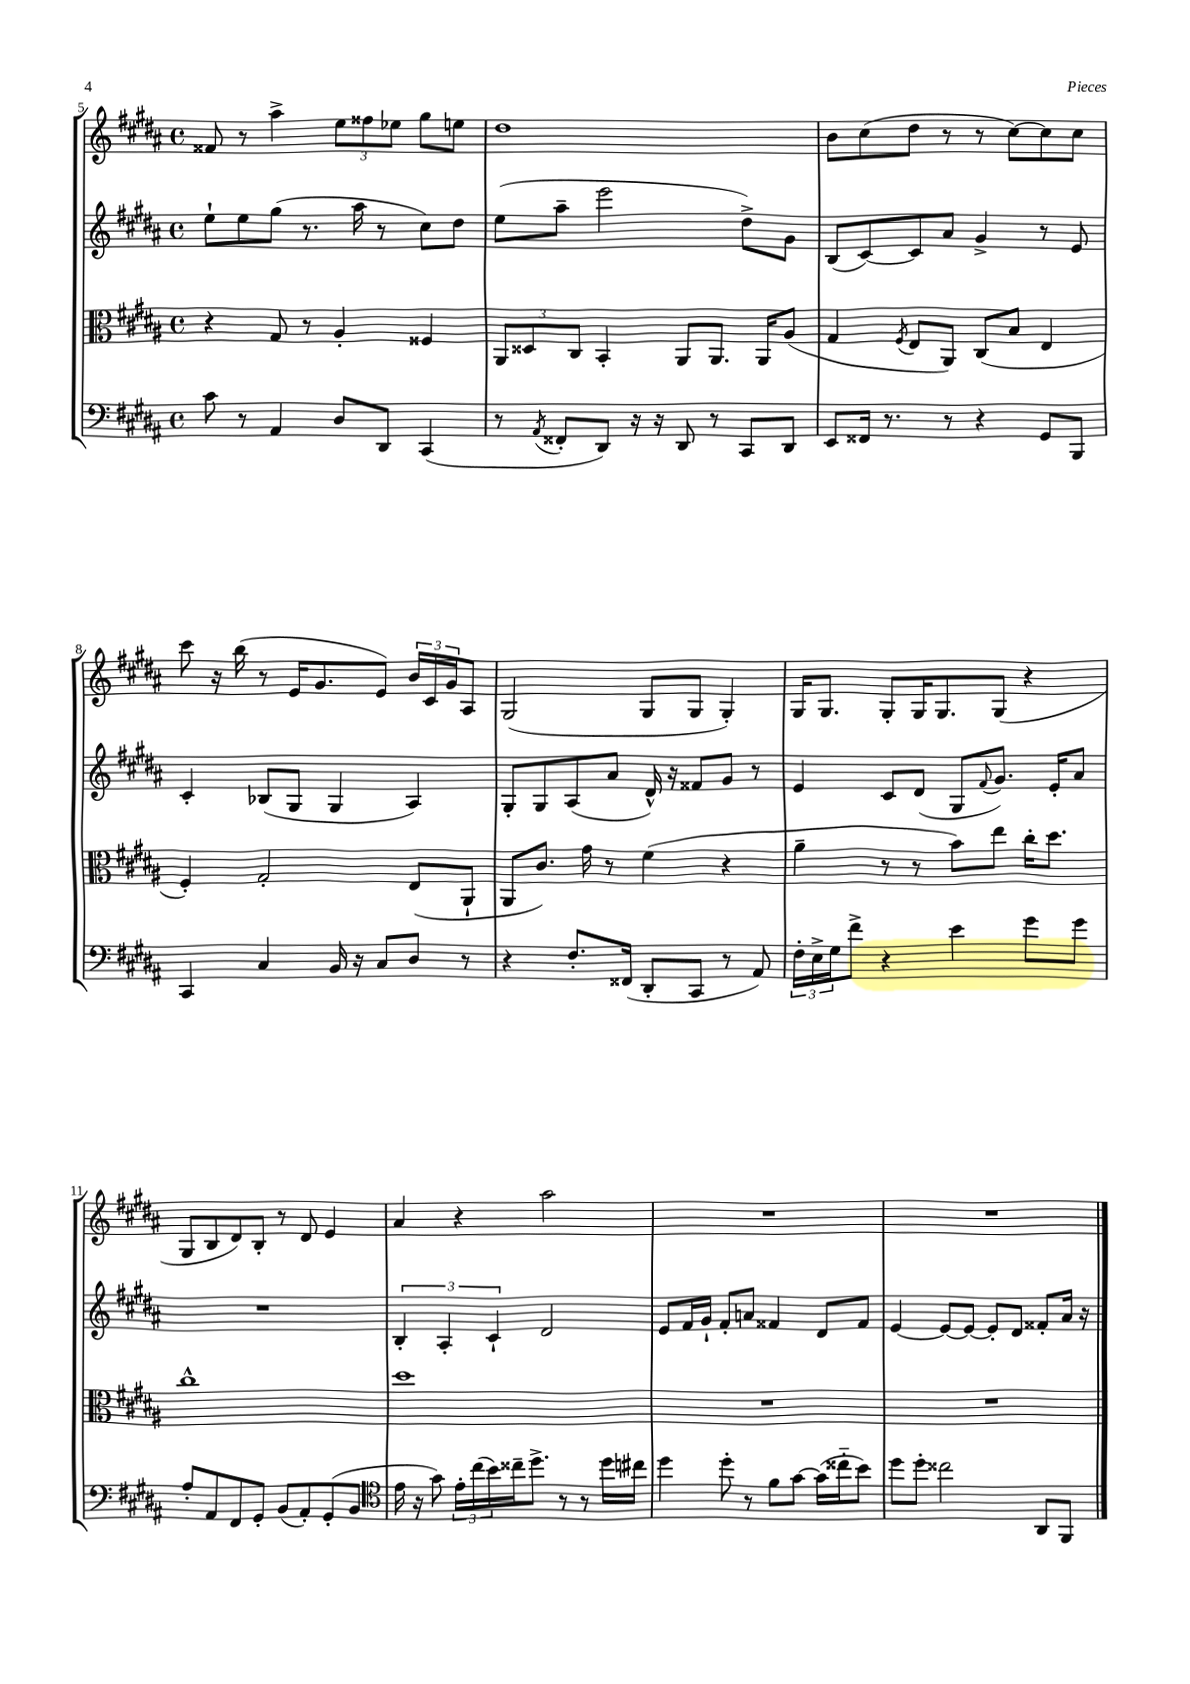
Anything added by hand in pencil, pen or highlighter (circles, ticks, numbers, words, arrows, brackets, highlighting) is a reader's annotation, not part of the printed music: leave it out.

**kern	**kern	**kern	**kern
*part4	*part3	*part2	*part1
*staff4	*staff3	*staff2	*staff1
*clefF4	*clefC3	*clefG2	*clefG2
*k[f#c#g#d#a#]	*k[f#c#g#d#a#]	*k[f#c#g#d#a#]	*k[f#c#g#d#a#]
*M4/4	*M4/4	*M4/4	*M4/4
*met(c)	*met(c)	*met(c)	*met(c)
=5	=5	=5	=5
8c#\	4r	8ee`\L	8f##X/
8r	.	8ee\	8r
4AA#/	8G#/	(8gg#\J	4aa#^\
.	8r	8.r	.
8D#/L	4A#'/	.	12ee\L
.	.	16aa#\	.
.	.	.	12ff##X\
8DD#/J	.	8r	.
.	.	.	12ee-X\J
(4CC#/	4F##X/	8cc#\L)	8gg#\L
.	.	8dd#\J	8een\J
=6	=6	=6	=6
8r	12AA#/L	(8ee\L	1dd#
.	12D##X/	.	.
8qAA#/	.	.	.
8FF##X'/L	.	8aa#~\J	.
.	12C#/J	.	.
8DD#/J)	4BB'/	2eee\	.
16r	.	.	.
16r	.	.	.
8DD#/	8AA#/L	.	.
8r	8.AA#/J	.	.
8CC#/L	.	8dd#^\L)	.
.	16AA#/KL	.	.
8DD#/J	(8A#/J	8g#\J	.
=7	=7	=7	=7
8EE/L	4G#/	(8B/L	8b\L
16FF##X/Jk	.	[8c#/)	(8cc#\
8.r	.	.	.
.	8qF#/	.	.
.	8E/L	8c#/]	8dd#\J
8r	8AA#/J)	8a#/J	8r
4r	(8C#/L	4g#^/	8r
.	8B/J	.	[8cc#\L)
8GG#/L	4E/	8r	8cc#\]
8BBB/J	.	8e/	8cc#\J
!!LO:LB:g=z
=8	=8	=8	=8
4CC#/	4F#'/)	4c#'/	8ccc#\
.	.	.	16r
.	.	.	(16bb\
4C#/	2G#'/	(8B-X/L	8r
.	.	8G#/J	16e/KL
.	.	.	8.g#/
16BB/	.	4G#/	.
16r	.	.	.
8C#/L	.	.	8e/J)
8D#/J	(8E/L	4A#/)	24b/LL
.	.	.	24c#/
.	.	.	24g#/J
8r	8AA#`/J	.	8A#/J
=9	=9	=9	=9
4r	8AA#/L	8G#'/L	(2G#/
.	8.c#/J)	8G#/	.
8.F#'/L	.	(8A#/	.
.	16g#\	.	.
.	8r	8a#/J	.
(16FF##X/Jk	.	.	.
8DD#'/L	(4f#\	16d#^^/)	8G#/L
.	.	16r	.
8CC#/J	.	8f##X/L	8G#/J
8r	4r	8g#/J	4G#'/)
8AA#/)	.	8r	.
=10	=10	=10	=10
24F#'\LL	4a#~\	4e/	16G#/KL
24E^\	.	.	.
.	.	.	8.G#/J
24G#\J	.	.	.
8f#^\J	.	.	.
4r	8r	8c#/L	8G#'/L
.	8r	(8d#/J	16G#/K
.	.	.	8.G#/
4e\	8b\L)	8G#/L	.
.	.	8qqf#/	.
.	8ee\J	8.g#/J)	(8G#/J
8g#\L	16cc#'\KL	.	4r
.	8.dd#\J	16e'/KL	.
8g#\J	.	8a#/J	.
!!LO:LB:g=z
=11	=11	=11	=11
8A#'/L	1cc#^^	1r	8G#/L
8AA#/	.	.	8B/
8FF#/	.	.	8d#/)
8GG#'/J	.	.	8B'/J
(8BB/L	.	.	8r
8AA#'/)	.	.	8d#/
(8GG#'/	.	.	4e/
8BB/J	.	.	.
=12	=12	=12	=12
*clefC4	*	*	*
16e\	1dd#	6B'/	4a#/
16r	.	.	.
8g#\)	.	.	.
.	.	6A#'/	.
24e'\LL	.	.	4r
(24cc#\	.	.	.
24b\)	.	6c#`/	.
16cc##X~\J	.	.	.
8.dd#^\J	.	.	.
.	.	2d#/	2aa#\
8r	.	.	.
8r	.	.	.
16dd#\LL	.	.	.
16cc#X\JJ	.	.	.
=13	=13	=13	=13
4dd#\	1r	8e/L	1r
.	.	16f#/L	.
.	.	16g#`/JJ	.
8dd#'\	.	8f#'/L	.
8r	.	8an/J	.
8f#\L	.	4f##X/	.
[8g#\J	.	.	.
(16g#\LL]	.	8d#/L	.
16cc##X\J	.	.	.
8b\J)	.	8f##/J	.
=14	=14	=14	=14
8dd#\L	1r	[4e/	1r
8dd#'\J	.	.	.
2cc##X\	.	8e/L_	.
.	.	8e/J_	.
.	.	8e'/L]	.
.	.	8d#/J	.
8AA#/L	.	8f##X'/L	.
8FF#/J	.	16a#/Jk	.
.	.	16r	.
==	==	==	==
*-	*-	*-	*-
